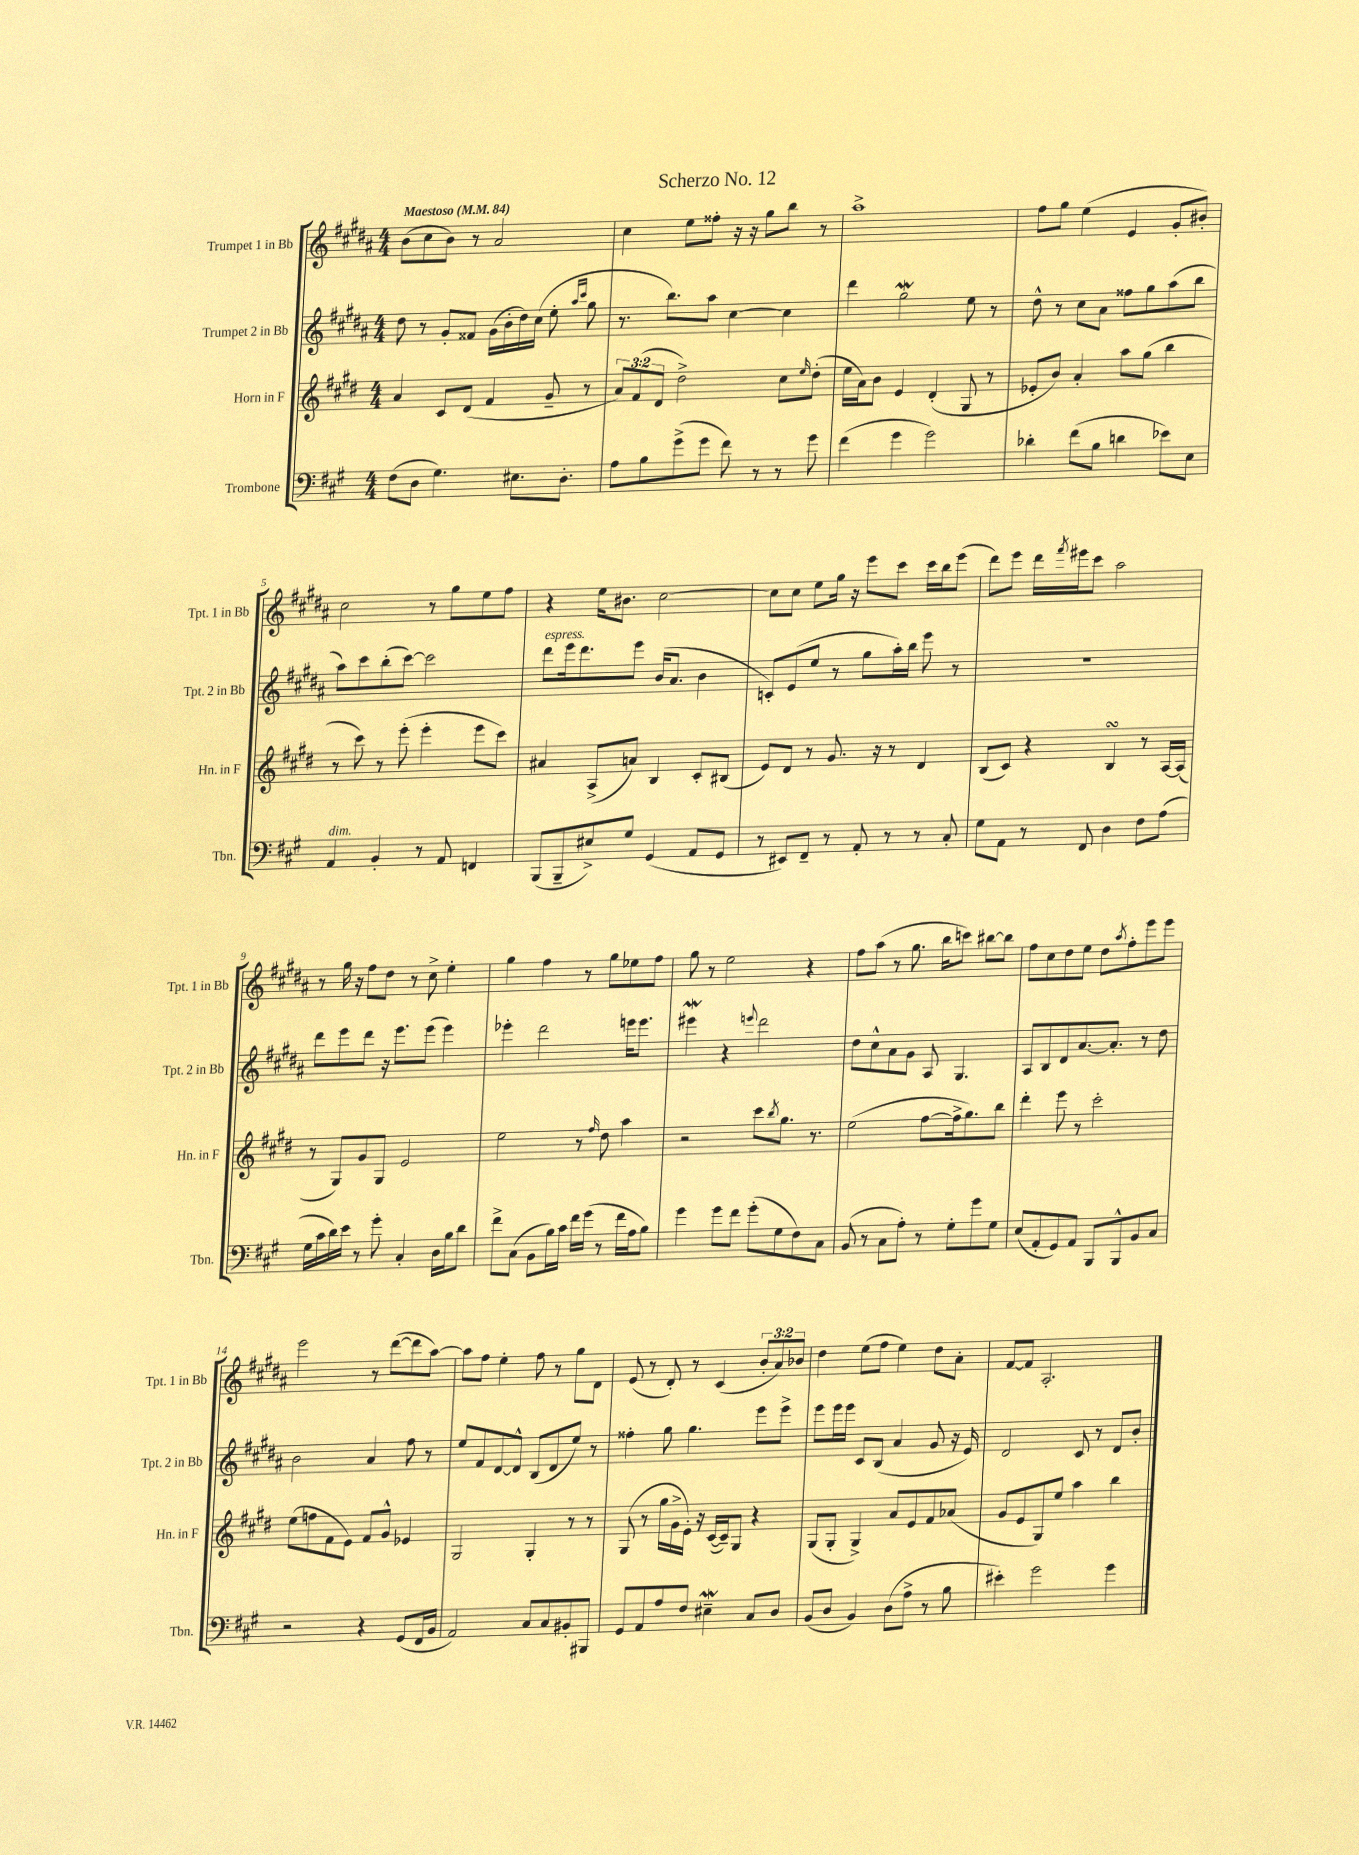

**kern	**kern	**kern	**kern
*part4	*part3	*part2	*part1
*staff4	*staff3	*staff2	*staff1
*I"Trombone	*I"Horn in F	*I"Trumpet 2 in Bb	*I"Trumpet 1 in Bb
*I'Tbn.	*I'Hn. in F	*I'Tpt. 2 in Bb	*I'Tpt. 1 in Bb
*clefF4	*clefG2	*clefG2	*clefG2
*k[f#c#g#]	*k[f#c#g#d#]	*k[f#c#g#d#a#]	*k[f#c#g#d#a#]
*M4/4	*M4/4	*M4/4	*M4/4
*MM84	*MM84	*MM84	*MM84
=1	=1	=1	=1
!	!	!	!LO:TX:a:B:t=Maestoso
(8F#\L	4a/	8dd#\	(8b\L
8D\J	.	8r	8cc#\
4.G#\)	8c#/L	8g#'/L	8b\J)
.	(8d#/J	8f##X/J	8r
.	4f#/	(16g#\LL	2a#/
.	.	16b'\	.
8.E#X\L	.	16dd#\)	.
.	.	(16cc#\JJ	.
.	8g#~/	8ee'\	.
8.D'\J	.	.	.
.	.	16qqaa#/LL	.
.	.	16qqccc#/JJ	.
.	8r	8gg#\	.
=2	=2	=2	=2
8A\L	12a/L)	8.r	4cc#\
.	(12f#/	.	.
8B\	.	.	.
.	12d#/J	.	.
.	.	8.bb\L)	.
(8g#^\	2dd#^\)	.	8ee\L
8g#\J	.	8aa#\J	8ff##X'\J
8f#\)	.	[4cc#\	16r
.	.	.	16r
8r	.	.	8gg#\L
8r	8cc#\L	4cc#\]	8bb\J
.	16qqee/	.	.
8g#\	(8dd#'\J	.	8r
=3	=3	=3	=3
(4f#\	16ee\LL	4ddd#\	1aa#^
.	16a\J)	.	.
.	8b\J	.	.
4g#\	4e/	2gg#W\	.
2g#\)	(4d#'/	.	.
.	8G#/	8ee\	.
.	8r	8r	.
=4	=4	=4	=4
4d-X'\	8e-X'/L	8dd#^^\	8ff#\L
.	8b/J)	8r	8gg#\J
(8f#\L	4a'/	8cc#\L	(4ee\
8B\J	.	8a#\J	.
4dn\	8aa\L	8ff##X\L	4e/
.	(8gg#\J	8gg#\	.
8e-X\L)	4bb\	(8aa#\	8g#'/L
8E\J	.	8bb\J	8b#X'/J)
!!LO:LB:g=z
=5	=5	=5	=5
!LO:TX:a:i:t=dim.	!	!	!
4AA/	8r	8aa#\L)	2cc#\
.	8ccc#\)	8ccc#\	.
4BB'/	8r	(8bb'\	.
.	(8eee'\	[8ccc#\J)	.
8r	4eee'\	2ccc#\]	8r
8AA/	.	.	8gg#\L
4FFn/	8eee\L	.	8ee\
.	8ccc#\J)	.	8ff#\J
=6	=6	=6	=6
!	!	!LO:TX:a:i:t=espress.	!
(8BBB/L	4a#X/	8ddd#\L	4r
8BBB~/	.	16eee\k	.
.	.	8.ddd#\	.
8E#X^/)	(8A^/L	.	16ee\KL
.	.	.	8.b#X\J
8G#/J	8an/J)	8eee\J	.
(4GG#/	4B/	(16b/KL	[2cc#\
.	.	8.a#/J	.
8AA/L	8c#'/L	4b\	.
8GG#/J	(8B#X/J	.	.
=7	=7	=7	=7
8r	8e/L)	8cn'/L)	8cc#\L]
8EE#X/L)	8d#/J	(8e/	8cc#\J
8FF#~/J	8r	8ee/J	8ee\L
8r	8.g#/	8r	16gg#\Jk
.	.	.	16r
8AA'/	.	8gg#\L	8eee\L
.	16r	.	.
8r	8r	16aa#'\L)	8ccc#\J
.	.	16bb\JJ	.
8r	4d#/	8eee\	16ccc#\LL
.	.	.	16bb\J
8C#'/	.	8r	(8eee\J
=8	=8	=8	=8
8G#\L	(8B/L	1r	8ddd#\L)
8AA\J	8c#/J)	.	8eee\J
8r	4r	.	16ddd#\LL
.	.	.	8qfff#/
.	.	.	16eee#X\J
8FF#/	.	.	8ccc#\J
4D\	4BsSSS/	.	2aa#\
8F#\L	8r	.	.
(8A\J	[16A/LL	.	.
.	(16A/JJ]	.	.
!!LO:LB:g=z
=9	=9	=9	=9
16G#\LL	8r	8ddd#\L	8r
16c#\	.	.	.
16d\)	8G#/L)	8eee\	16gg#\
16e\JJ	.	.	16r
8r	8g#/	8ddd#\J	8ff#\L
8g#'\	8G#/J	16r	8dd#\J
.	.	8.eee\L	.
4C#'/	2e/	.	8r
.	.	(8eee\J	8cc#^\
16D\LL	.	4eee\)	4ee'\
16B\J	.	.	.
8d\J	.	.	.
=10	=10	=10	=10
8f#^\L	2ee\	4eee-X'\	4gg#\
(8C#\J	.	.	.
8BB\L	.	2ddd#\	4ff#\
16B\L)	.	.	.
16c#\JJ	.	.	.
16f#\LL	8r	.	8r
(16g#\JJ	.	.	.
.	16qqff#/	.	.
8r	8dd#\	.	8gg#\L
16f#\LL	4aa\	16eeen\KL	8ee-X\
16A\J	.	8.eee\J	.
8B\J)	.	.	8ff#\J
=11	=11	=11	=11
4g#\	2r	4eee#XW\	8gg#\
.	.	.	8r
8g#\L	.	4r	2ee\
8f#\J	.	.	.
.	.	8qqeeen/	.
(8g#'\L	8ccc#\L	2ddd#\	.
.	8qbb/	.	.
8G#\	8.gg#\J	.	.
8F#\)	.	.	4r
.	8.r	.	.
8C#\J	.	.	.
=12	=12	=12	=12
(8BB/	(2ee\	8dd#\L	8ff#\L
8r	.	8cc#^^\	(8aa#\J
8C#\L	.	8a#\	8r
8A'\J)	.	8g#\J	8.gg#\
8r	[8ff#\L	8A#/	.
.	.	.	16bb\KL
8G#'\L	16ff#^\k]	4.G#/	8cccn\J)
.	8.gg#\)	.	.
8g#\	.	.	[8bb#X\L
8G#\J	8bb\J	.	8bb#\J]
=13	=13	=13	=13
(8E/L	4ddd#'\	8A#/L	8ff#\L
8AA'/	.	8B/	8cc#\
8GG#/)	8eee\	8d#/	8dd#\
8AA/J	8r	[8.a#/	8ee\J
8BBB/L	2ccc#'\	.	8dd#\L
.	.	8.a#'/J]	.
.	.	.	8qaa#/
8BBB^^/	.	.	8ff#'\
8BB/	.	8r	8eee\
8C#/J	.	8dd#\	8eee\J
!!LO:LB:g=z
=14	=14	=14	=14
2r	(8ee\L	2b\	2eee\
.	8ffn\	.	.
.	8f#\	.	.
.	8e\J)	.	.
4r	8f#/L	4a#/	8r
.	8g#^^/J	.	([8ddd#\L
(8GG#/L	4e-X/	8ff#\	8ddd#\]
16FF#/L	.	8r	[8aa#\J)
16BB/JJ	.	.	.
=15	=15	=15	=15
2AA/)	2G#/	8ee/L	8aa#\L]
.	.	8f#/	8ff#\J
.	.	[8d#/	4ee'\
.	.	8d#^^/J]	.
8C#/L	4G#'/	(8B/L	8ff#\
8C#/	.	8d#/	8r
8BB#X'/	8r	8ee/J)	8gg#\L
8BBB#X/J	8r	8r	8d#\J
=16	=16	=16	=16
8GG#/L	(8G#/	4ff##X'\	(8e/
8AA/	8r	.	8r
8A/	16gg#\LL	8gg#\	8d#'/)
.	16g#^\	.	.
8F#/J	16e'\JJ)	4.gg#\	8r
.	16r	.	.
4E#XW~\	([16c#/LL	.	(4c#/
.	16c#~/J])	.	.
.	8G#/J	.	.
8C#/L	4r	8eee\L	12b'/L
.	.	.	12a#/)
8D/J	.	8eee^\J	.
.	.	.	12b-X/J
=17	=17	=17	=17
(8BB/L	(8G#/L	8eee\L	4dd#\
8D/J	8G#'/J	16eee\L	.
.	.	16eee\JJ	.
4BB/)	4G#^/)	8c#/L	(8ee\L
.	.	(8B/J	8ff#\J
(8D\L	8a/L	4a#/	4ee\)
8A^\J	8e/	.	.
8r	8f#/	8g#/	8dd#\L
8B\	(8a-X/J	16r	8a#'\J
.	.	16e/)	.
=18	=18	=18	=18
4e#X'\)	8g#/L	2d#/	[8f#/L
.	8e/	.	8f#/J]
2g#\	8G#/)	.	2.A#'/
.	8ee/J	.	.
.	4aa\	8c#/	.
.	.	8r	.
4g#\	4bb\	8d#/L	.
.	.	8b'/J	.
==	==	==	==
*-	*-	*-	*-
